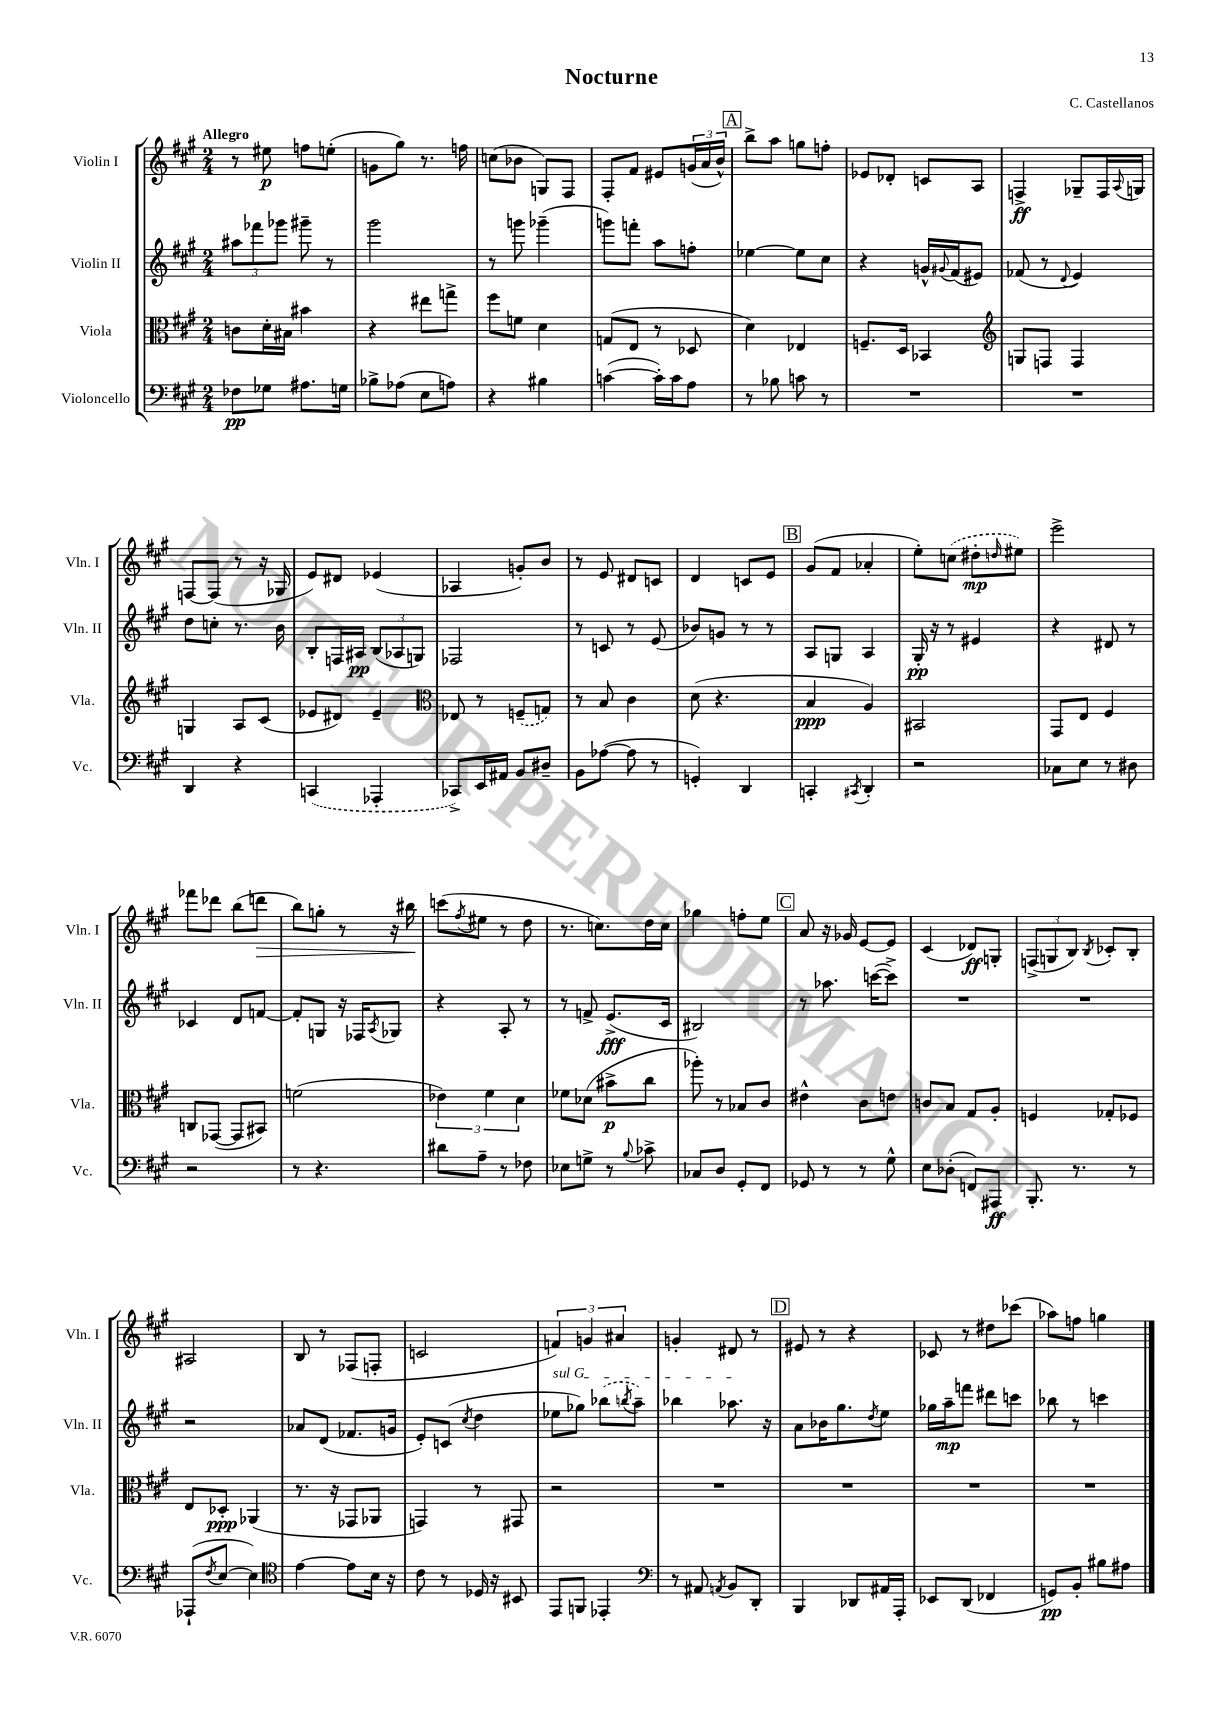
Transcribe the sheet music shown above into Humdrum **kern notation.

**kern	**kern	**kern	**kern
*staff4	*staff3	*staff2	*staff1
*clefF4	*clefC3	*clefG2	*clefG2
*k[f#c#g#]	*k[f#c#g#]	*k[f#c#g#]	*k[f#c#g#]
*M2/4	*M2/4	*M2/4	*M2/4
8F-\L	8c\L	12aa#\L	8r
.	.	12fff-\	.
8G-\J	16d'\L	.	8ee#\
.	.	12ggg-\J	.
.	16B#\JJ	.	.
8.A#\L	4b#\	8ggg#~\	8ff\L
.	.	8r	(8ee'\J
16G\Jk	.	.	.
=	=	=	=
8B-^\L	4r	2ggg#\	8g\L
(8A-\J	.	.	8gg#\J)
8E\L	8ee#\L	.	8.r
8A\J)	8gg^\J	.	.
.	.	.	16ff\
=	=	=	=
4r	8ff#\L	8r	(8cc\L
.	8f\J	8ggg\	8b-\J
4B#\	4d\	(4ggg-~\	8G/L)
.	.	.	8F#/J
=	=	=	=
([4c\	(8G/L	8ggg\L)	8F#'/L
.	8E/J	8fff'\J	8f#/J
16c'\]LL)	8r	8aa\L	8e#/L
16c\J	.	.	.
8A\J	8D-/	8ff'\J	(24g/L
.	.	.	24a/
.	.	.	24b^^/JJ)
=	=	=	=
8r	4d\)	[4ee-\	8bb^\L
8B-\	.	.	8aa\J
8c\	4E-/	8ee-\]L	8gg\L
8r	.	8cc#\J	8ff'\J
=	=	=	=
2r	8.F~/L	4r	8e-/L
.	.	.	8d-'/J
.	16D/Jk	.	.
.	4BB-/	16g^^/LL	8c/L
.	.	8qqg#/	.
.	.	(16f#/J	.
.	.	8e#/J)	8A/J
=	=	=	=
*	*clefG2	*	*
2r	8G/L	(8f-/	4F^/
.	8F/J	8r	.
.	.	8qqd/	.
.	4F/	4e/)	8G-~/L
.	.	.	16F/L
.	.	.	8qqA/
.	.	.	16G/JJ
=	=	=	=
4DD/	4G/	8dd\L	[8F/L
.	.	8cc'\J	(8F/]J
4r	8A/L	8.r	8r
.	(8c#/J	.	16r
.	.	16b\	16G-/
=	=	=	=
(4CC/	8e-/L	8B'/L	8e/L)
.	8d#/J)	16F/L	8d#/J
.	.	16A#/JJ	.
4AAA-'/	4e-~/	(12B/L	(4e-/
.	.	12A-/	.
.	.	12G/J)	.
=	=	=	=
*	*clefC3	*	*
8CC-^/L)	8E-/	2F-/	4A-/
16EE/L	8r	.	.
16AA#/JJ	.	.	.
8BB/L	(8F~/L	.	8g'/L)
8D#~/J	8G/J)	.	8b/J
=	=	=	=
8BB\L	8r	8r	8r
([8A-\J	8B/	8c/	8e/
8A-\]	4c#\	8r	8d#/L
8r	.	(8e/	8c/J
=	=	=	=
4GG'/)	(8d\	8b-/L)	4d/
.	4.r	8g/J	.
4DD/	.	8r	8c/L
.	.	8r	8e/J
=	=	=	=
4CC'/	4B/	8A/L	(8g#/L
.	.	8G/J	8f#/J
8qCC#/	.	.	.
4DD'/	4A/)	4A/	4a-'/
=	=	=	=
2r	2BB#/	16G#'/	8ee'\L)
.	.	16r	.
.	.	8r	(8cc\J
.	.	4e#/	8dd#'\L
.	.	.	16qqdd/
.	.	.	8ee#\J)
=	=	=	=
8C-\L	8GG#/L	4r	2eee^\
8E\J	8E/J	.	.
8r	4F#/	8d#/	.
8D#\	.	8r	.
=	=	=	=
2r	8C/L	4c-/	8fff-\L
.	([8GG-/J	.	8ddd-\J
.	8GG-/]L	8d/L	(8bb\L
.	8BB#/J)	[8f/J	8ddd\J
=	=	=	=
8r	(2f\	8f'/]L	8bb\L)
4.r	.	8G/J	8gg'\J
.	.	16r	8r
.	.	16F-/LK	.
.	.	8qA/	.
.	.	8G-/J	16r
.	.	.	16bb#\
=	=	=	=
8d#\L	6e-\)	4r	(8ccc\L
.	.	.	8qff#/
8A~\J	.	.	8ee#\J
.	6f#\	.	.
8r	.	8A'/	8r
.	6d\	.	.
8F-\	.	8r	8dd\
=	=	=	=
8E-\L	8f-\L	8r	8.r
8G^\J	(8d-\J	8f^/	.
.	.	.	8.cc\L)
8r	8b#^\L	(8.e^/L	.
8qqB/	.	.	.
8c-^\	8cc#\J	.	16dd\L
.	.	16c#/Jk	16cc\JJ
=	=	=	=
8C-/L	8aa-'\)	2B#/)	4gg-\
8D/J	8r	.	.
8GG#'/L	8B-/L	.	8ff'\L
8FF#/J	8c#/J	.	8ee\J
=	=	=	=
8GG-/	4e#^^\	8r	8a/
8r	.	8.aa-\	16r
.	.	.	16g-/
8r	8c#\L	.	[8e/L
.	.	([16ccc\LK	.
8G#^^\	8e\J	8ccc^\]J)	8e/]J
=	=	=	=
8E\L	8c/L	2r	(4c#/
(8D-'\J	8B/J	.	.
8FF/L)	8G#/L	.	8d-/L)
8AAA#/J	8A'/J	.	8G'/J
=	=	=	=
8.BBB'/	4F/	2r	(12F^/L
.	.	.	12G/
.	.	.	12B/J)
8.r	.	.	.
.	.	.	8qB/
.	8G-'/L	.	8c-'/L
8r	8F-/J	.	8B'/J
=	=	=	=
(8AAA-`/L	8E/L	2r	2A#/
8qF#/	.	.	.
[8E/J	8D-'/J	.	.
4E\])	(4AA-/	.	.
=	=	=	=
*clefC4	*	*	*
[4e\	8.r	8a-/L	8B/
.	.	(8d/J	8r
.	16r	.	.
8e\]L	8GG-/L	8.f-/L	(8F-/L
16B\Jk	8AA-/J	.	8F'/J
16r	.	16g/Jk	.
=	=	=	=
8c#\	4GG/)	8e'/L)	2c/
8r	.	(8c/J	.
.	.	8qcc#/	.
16D-/	8r	4dd\	.
16r	.	.	.
8BB#/	8GG#/	.	.
=	=	=	=
8EE/L	2r	8ee-\L	6f/)
8FF/J	.	8gg-\J)	.
.	.	.	6g/
4EE-'/	.	(8bb-\L	.
.	.	.	6a#/
.	.	8qbb/	.
.	.	8aa~\J)	.
=	=	=	=
*clefF4	*	*	*
8r	2r	4bb-\	4g'/
8AA#/	.	.	.
8qAA/	.	.	.
8BB/L	.	8.aa-\	8d#/
8DD'/J	.	.	8r
.	.	16r	.
=	=	=	=
4BBB/	2r	8a\L	8e#/
.	.	16b-\K	8r
.	.	8.gg#\	.
8DD-/L	.	.	4r
.	.	8qdd/	.
16AA#/L	.	8ee\J	.
16AAA'/JJ	.	.	.
=	=	=	=
8EE-/L	2r	16gg-\LL	8c-/
.	.	16aa~\J	.
(8DD/J	.	8fff\J	8r
4FF-/	.	8ddd#\L	8dd#\L
.	.	8ccc\J	(8ccc-\J
=	=	=	=
8GG/L)	2r	8bb-\	8aa-\L)
8BB'/J	.	8r	8ff\J
8B#\L	.	4ccc\	4gg\
8A#\J	.	.	.
==	==	==	==
*-	*-	*-	*-
